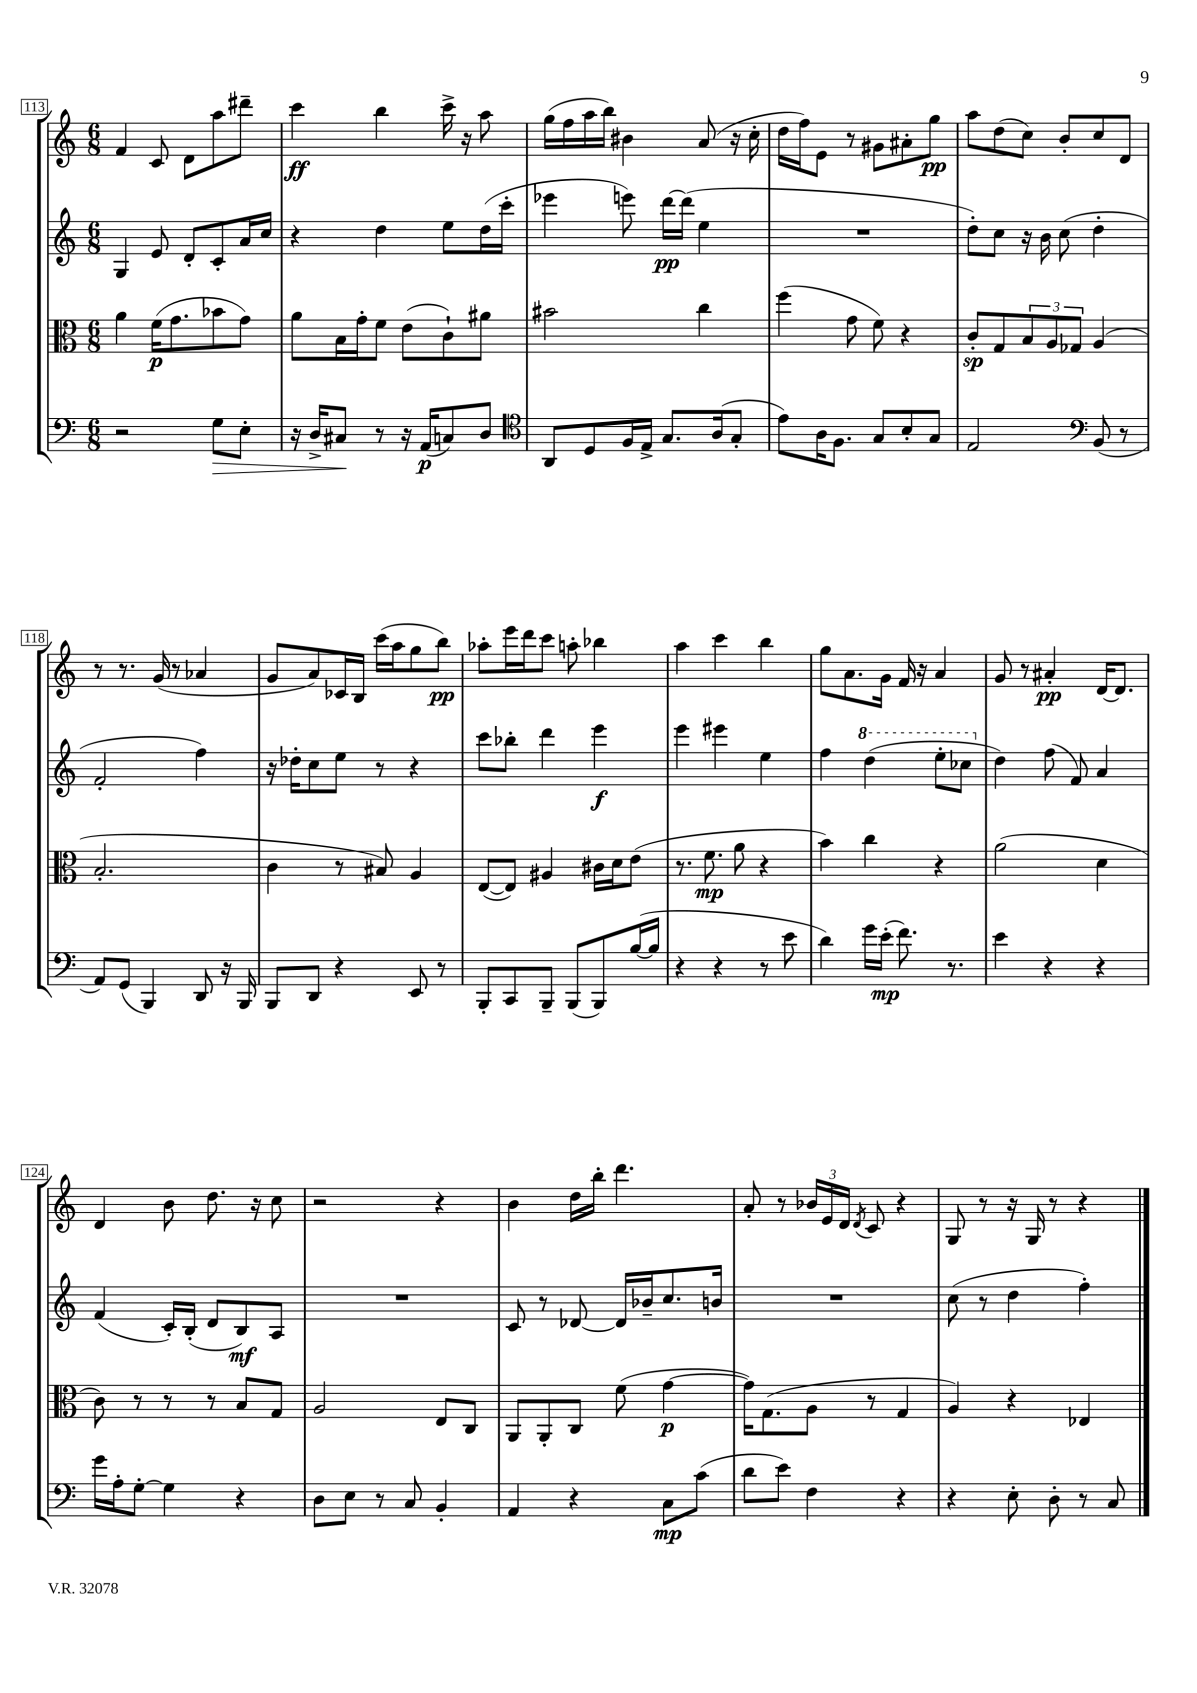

**kern	**dynam	**kern	**dynam	**kern	**dynam	**kern	**dynam
*part4	*part4	*part3	*part3	*part2	*part2	*part1	*part1
*staff4	*staff4	*staff3	*staff3	*staff2	*staff2	*staff1	*staff1
*clefF4	*	*clefC3	*	*clefG2	*	*clefG2	*
*k[]	*	*k[]	*	*k[]	*	*k[]	*
*M6/8	*	*M6/8	*	*M6/8	*	*M6/8	*
=113	=113	=113	=113	=113	=113	=113	=113
2r	.	4a\	.	4G/	.	4f/	.
.	.	(16f\KL	p	8e/	.	8c/	.
.	.	8.g\	.	.	.	.	.
.	.	.	.	8d'/L	.	8d\L	.
!	!LO:HP:b	!	!	!	!	!	!
8G\L	>	8b-X\	.	8c'/	.	8aa\	.
8E'\J	.	8g\J)	.	16a/L	.	8ddd#X~\J	.
.	.	.	.	16cc/JJ	.	.	.
=114	=114	=114	=114	=114	=114	=114	=114
16r	.	8a\L	.	4r	.	4ccc\	ff
16D^/KL	.	.	.	.	.	.	.
8C#X/J	.	16B\L	.	.	.	.	.
.	.	16g'\J	.	.	.	.	.
8r	]	8f\J	.	4dd\	.	4bb\	.
16r	.	(8e\L	.	.	.	.	.
(16AA/KL	p	.	.	.	.	.	.
8Cn/)	.	8c`\)	.	8ee\L	.	16ccc^\	.
.	.	.	.	.	.	16r	.
8D/J	.	8a#X\J	.	(16dd\L	.	8aa\	.
.	.	.	.	16ccc'\JJ	.	.	.
=115	=115	=115	=115	=115	=115	=115	=115
*clefC4	*	*	*	*	*	*	*
8AA/L	.	2b#X\	.	4eee-X\	.	(16gg\LL	.
.	.	.	.	.	.	16ff\	.
8D/	.	.	.	.	.	16aa\	.
.	.	.	.	.	.	16bb\JJ)	.
16F/L	.	.	.	8eeen\)	.	4b#X\	.
16E^/JJ	.	.	.	.	.	.	.
8.G/L	.	.	.	[16ddd\LL	pp	.	.
.	.	.	.	(16ddd\JJ]	.	.	.
.	.	4cc\	.	4ee\	.	(8a/	.
(16A/k	.	.	.	.	.	.	.
8G'/J	.	.	.	.	.	16r	.
.	.	.	.	.	.	16cc'\	.
=116	=116	=116	=116	=116	=116	=116	=116
8e\L)	.	(4ff\	.	2.r	.	16dd\LL	.
.	.	.	.	.	.	16ff\J)	.
16A\K	.	.	.	.	.	8e\J	.
8.F\J	.	.	.	.	.	.	.
.	.	8g\	.	.	.	8r	.
8G/L	.	8f\)	.	.	.	8g#X\L	.
8B'/	.	4r	.	.	.	8a#X'\	.
8G/J	.	.	.	.	.	8gg\J	pp
=117	=117	=117	=117	=117	=117	=117	=117
2E/	.	8c'/L	sp	8dd'\L)	.	8aa\L	.
.	.	8G/	.	8cc\J	.	(8dd\	.
.	.	12B/	.	16r	.	8cc\J)	.
.	.	.	.	16b\	.	.	.
.	.	12A/	.	.	.	.	.
.	.	.	.	(8cc\	.	8b'/L	.
.	.	12G-X/J	.	.	.	.	.
*clefF4	*	*	*	*	*	*	*
(8BB/	.	(4A/	.	4dd'\	.	8cc/	.
8r	.	.	.	.	.	8d/J	.
!!LO:LB:g=z
=118	=118	=118	=118	=118	=118	=118	=118
8AA/L)	.	2.B'/	.	2f'/	.	8r	.
(8GG/J	.	.	.	.	.	8.r	.
4BBB/)	.	.	.	.	.	.	.
.	.	.	.	.	.	(16g/	.
.	.	.	.	.	.	8r	.
8DD/	.	.	.	4ff\)	.	4a-X/	.
16r	.	.	.	.	.	.	.
16BBB/	.	.	.	.	.	.	.
=119	=119	=119	=119	=119	=119	=119	=119
8BBB/L	.	4c\	.	16r	.	8g/L	.
.	.	.	.	16dd-X'\KL	.	.	.
8DD/J	.	.	.	8cc\	.	8a/)	.
4r	.	8r	.	8ee\J	.	16c-X/L	.
.	.	.	.	.	.	16B/JJ	.
.	.	8B#X/)	.	8r	.	(16ccc\LL	.
.	.	.	.	.	.	16aa\J	.
8EE/	.	4A/	.	4r	.	8gg\	.
8r	.	.	.	.	.	8bb\J)	pp
=120	=120	=120	=120	=120	=120	=120	=120
8BBB'/L	.	([8E/L	.	8ccc\L	.	8aa-X'\L	.
8CC/	.	8E/J])	.	8bb-X'\J	.	16eee\L	.
.	.	.	.	.	.	16ddd\J	.
8BBB~/J	.	4A#X/	.	4ddd\	.	8ccc\J	.
(8BBB/L	.	.	.	.	.	8aan'\	.
8BBB/)	.	16c#X\LL	.	4eee\	f	4bb-X\	.
.	.	16d\J	.	.	.	.	.
([16B/L	.	(8e\J	.	.	.	.	.
16B/JJ]	.	.	.	.	.	.	.
=121	=121	=121	=121	=121	=121	=121	=121
4r	.	8.r	.	4eee\	.	4aa\	.
.	.	8.f\	mp	.	.	.	.
4r	.	.	.	4eee#X\	.	4ccc\	.
.	.	8a\	.	.	.	.	.
8r	.	4r	.	4ee\	.	4bb\	.
8e\	.	.	.	.	.	.	.
=122	=122	=122	=122	=122	=122	=122	=122
4d\)	.	4b\)	.	4ff\	.	8gg\L	.
.	.	.	.	.	.	8.a\	.
*	*	*	*	*8va	*	*	*
16g\LL	.	4cc\	.	(4ddd\	.	.	.
(16e'\JJ	mp	.	.	.	.	16g\Jk	.
8.f\)	.	.	.	.	.	16f/	.
.	.	.	.	.	.	16r	.
.	.	4r	.	8eee'\L	.	4a/	.
8.r	.	.	.	.	.	.	.
.	.	.	.	8ccc-X\J	.	.	.
=123	=123	=123	=123	=123	=123	=123	=123
*	*	*	*	*X8va	*	*	*
4e\	.	(2a\	.	4dd\)	.	8g/	.
.	.	.	.	.	.	8r	.
4r	.	.	.	(8ff\	.	4a#X'/	pp
.	.	.	.	8f/)	.	.	.
4r	.	4d\	.	4a/	.	[16d/KL	.
.	.	.	.	.	.	8.d/J]	.
!!LO:LB:g=z
=124	=124	=124	=124	=124	=124	=124	=124
16g\LL	.	8c\)	.	(4f/	.	4d/	.
16A'\J	.	.	.	.	.	.	.
[8G'\J	.	8r	.	.	.	.	.
4G\]	.	8r	.	16c'/LL)	.	8b\	.
.	.	.	.	(16B'/JJ	.	.	.
.	.	8r	.	8d/L	.	8.dd\	.
4r	.	8B/L	.	8B/)	mf	.	.
.	.	.	.	.	.	16r	.
.	.	8G/J	.	8A/J	.	8cc\	.
=125	=125	=125	=125	=125	=125	=125	=125
8D\L	.	2A/	.	2.r	.	2r	.
8E\J	.	.	.	.	.	.	.
8r	.	.	.	.	.	.	.
8C/	.	.	.	.	.	.	.
4BB'/	.	8E/L	.	.	.	4r	.
.	.	8C/J	.	.	.	.	.
=126	=126	=126	=126	=126	=126	=126	=126
4AA/	.	8AA/L	.	8c/	.	4b\	.
.	.	8AA'/	.	8r	.	.	.
4r	.	8C/J	.	[8d-X/	.	16dd\LL	.
.	.	.	.	.	.	16bb'\JJ	.
.	.	(8f\	.	16d-/LL]	.	4.ddd\	.
.	.	.	.	16b-X~/J	.	.	.
8C\L	mp	[4g\	p	8.cc/	.	.	.
(8c\J	.	.	.	.	.	.	.
.	.	.	.	16bn/Jk	.	.	.
=127	=127	=127	=127	=127	=127	=127	=127
8d\L	.	16g\KL])	.	2.r	.	8a'/	.
.	.	(8.G\	.	.	.	.	.
8e\J)	.	.	.	.	.	8r	.
4F\	.	8A\J	.	.	.	24b-X/LL	.
.	.	.	.	.	.	24e/	.
.	.	.	.	.	.	24d/JJ	.
.	.	.	.	.	.	8qd/	.
.	.	8r	.	.	.	8c/	.
4r	.	4G/	.	.	.	4r	.
=128	=128	=128	=128	=128	=128	=128	=128
4r	.	4A/)	.	(8cc\	.	8G/	.
.	.	.	.	8r	.	8r	.
8E'\	.	4r	.	4dd\	.	16r	.
.	.	.	.	.	.	16G/	.
8D'\	.	.	.	.	.	8r	.
8r	.	4E-X/	.	4ff'\)	.	4r	.
8C/	.	.	.	.	.	.	.
==	==	==	==	==	==	==	==
*-	*-	*-	*-	*-	*-	*-	*-
